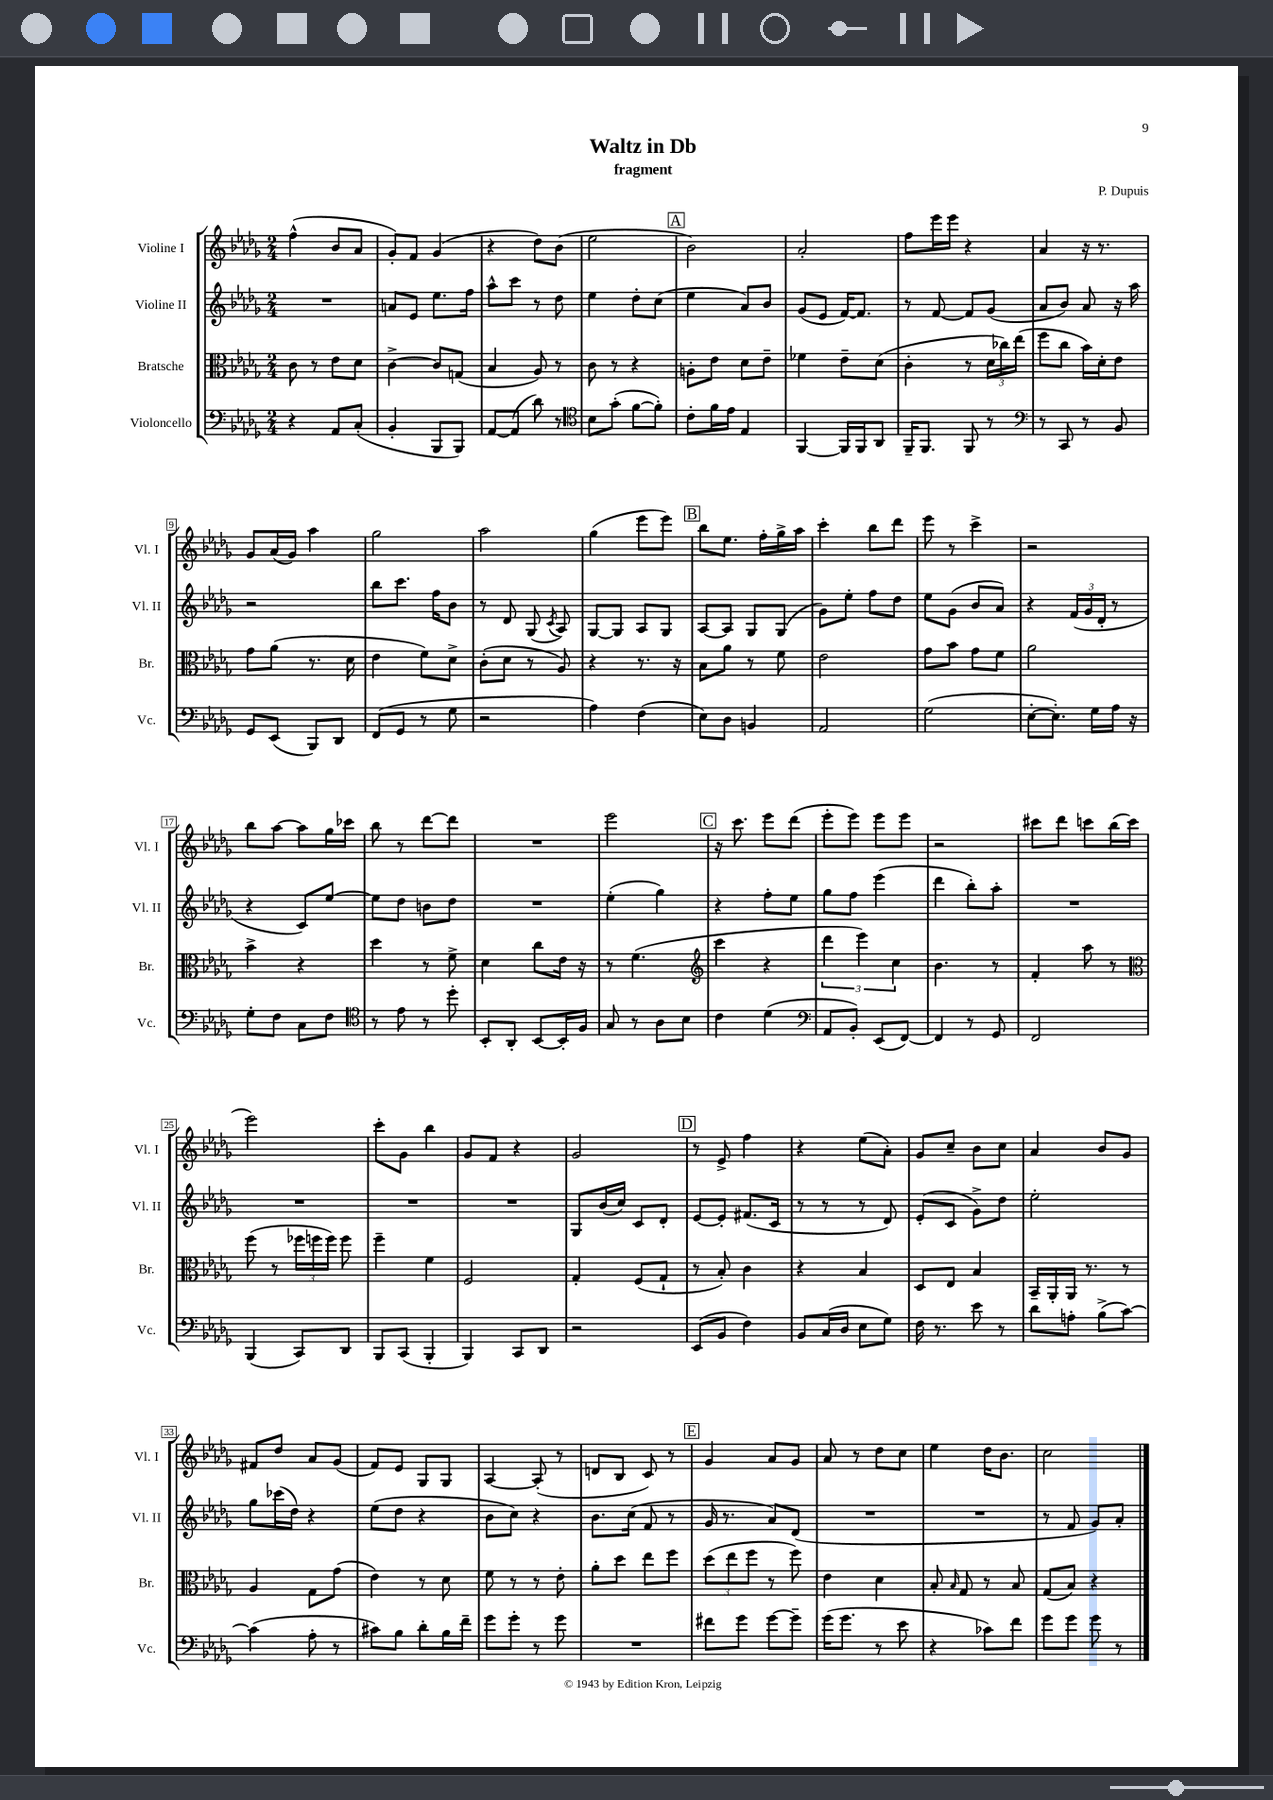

**kern	**kern	**kern	**kern
*staff4	*staff3	*staff2	*staff1
*clefF4	*clefC3	*clefG2	*clefG2
*k[b-e-a-d-g-]	*k[b-e-a-d-g-]	*k[b-e-a-d-g-]	*k[b-e-a-d-g-]
*M2/4	*M2/4	*M2/4	*M2/4
4r	8c	2r	(4ff^^
.	8r	.	.
8AA-	8e-	.	8b-
(8C'	8d-	.	8a-
=	=	=	=
4BB-'	[4c^	8a	8g-')
.	.	8e-	8f
8BBB-	8c]	8.ee-	(4g-
8BBB-)	(8G	.	.
.	.	16ff	.
=	=	=	=
[8AA-	4B-	8aa-^^	4r
(8AA-]	.	8ccc	.
8d-)	8A-)	8r	8dd-)
8r	8r	8dd-	(8b-
=	=	=	=
*clefC4	*	*	*
8B-	8c	4ee-	2ee-
(8g-'	8r	.	.
[8f	4r	8dd-'	.
8f'])	.	(8cc	.
=	=	=	=
8c'	8A'	4ee-	2b-)
16f	8e-	.	.
16e-	.	.	.
4E-	8d-	8a-)	.
.	8e-~	8b-	.
=	=	=	=
[4FF	4f-	(8g-	2a-'
.	.	8e-	.
16FF]	8e-~	[16f)	.
16FF	.	8.f]	.
8AA-	(8d-	.	.
=	=	=	=
16FF~	4c'	8r	8ff
8.FF	.	.	.
.	.	[8f	16eee-
.	.	.	16eee-
8FF	8r	8f]	4r
8r	24d-	(8g-	.
.	24cc-)	.	.
.	(24ee-	.	.
=	=	=	=
*clefF4	*	*	*
8r	8ff	8a-	4a-
8CC	8cc	8b-)	.
8r	16b-)	8a-	16r
.	16d-'	.	8.r
8BB-	8e-	16r	.
.	.	16aa-	.
=	=	=	=
8GG-	8g-	2r	8g-
(8EE-	(8a-	.	(16a-
.	.	.	16g-)
8BBB-)	8.r	.	4aa-
8DD-	.	.	.
.	16d-	.	.
=	=	=	=
(8FF	4e-	8bb-	2gg-
8GG-	.	8.ccc	.
8r	8f)	.	.
.	.	16ff	.
8G-	8d-^	8b-	.
=	=	=	=
2r	(8c'	8r	2aa-
.	8d-	8d-	.
.	8r	(8G-	.
.	.	8qc	.
.	8A-)	8A-)	.
=	=	=	=
4A-)	4r	[8G-	(4gg-
.	.	8G-]	.
(4F	8.r	8A-	8eee-
.	.	8G-	8eee-)
.	16r	.	.
=	=	=	=
8E-)	8B-	[8A-	8bb-
8D-	8a-	8A-]	8.ee-
4BB	8r	8G-	.
.	.	.	16ff'
.	8f	(8G-	16gg-^
.	.	.	16aa-
=	=	=	=
2AA-	2e-	8g-)	4ccc'
.	.	8ee-'	.
.	.	8ff	8bb-
.	.	8dd-	8ddd-
=	=	=	=
(2G-	8g-	8ee-	8eee-
.	8b-	(8g-	8r
.	8g-	8b-	4ccc^
.	8f	8a-)	.
=	=	=	=
[8E-'	2a-	4r	2r
8.E-'])	.	.	.
.	.	(24f	.
.	.	24g-	.
16G-	.	.	.
.	.	24d-'	.
16A-	.	8r	.
16r	.	.	.
=	=	=	=
8G-'	4b-^	4r	8bb-
8F	.	.	[8aa-
8C	4r	8c)	8aa-]
8F	.	[8ee-	16gg-
.	.	.	16ccc-
=	=	=	=
*clefC4	*	*	*
8r	4dd-	8ee-]	8bb-
8e-	.	8dd-	8r
8r	8r	8b	[8ddd-
8dd-'	8f^	8dd-	8ddd-]
=	=	=	=
8BB-'	4d-	2r	2r
8AA-'	.	.	.
[8BB-	8cc	.	.
16BB-']	16e-	.	.
16F	16r	.	.
=	=	=	=
8G-	8r	(4ee-'	2eee-
8r	(4.f	.	.
8A-	.	4gg-)	.
8B-	.	.	.
=	=	=	=
*	*clefG2	*	*
4c	4ccc	4r	16r
.	.	.	8.ccc
(4d-	4r	8ff'	8eee-
.	.	8ee-	(8ddd-
=	=	=	=
*clefF4	*	*	*
8AA-	6ddd-	8gg-	8eee-'
8BB-')	.	8ff	8eee-)
.	6eee-)	.	.
(8EE-	.	(4eee-	8eee-
.	6cc	.	.
[8FF)	.	.	8eee-
=	=	=	=
4FF]	4.b-	4ddd-	2r
8r	.	8bb-')	.
8GG-	8r	8aa-'	.
=	=	=	=
2FF	4f'	2r	8ccc#
.	.	.	8ddd-
.	8aa-	.	8ccc
.	8r	.	(16bb-
.	.	.	16ccc
=	=	=	=
*	*clefC3	*	*
(4BBB-	(8ff	2r	2eee-)
.	8r	.	.
8CC)	24ff-	.	.
.	24ff	.	.
.	24ff)	.	.
8DD-	8ff	.	.
=	=	=	=
8BBB-	4ff~	2r	8ccc'
(8CC	.	.	8g-
4BBB-'	4f	.	4bb-
=	=	=	=
4BBB-)	2F	2r	8g-
.	.	.	8f
8CC	.	.	4r
8DD-	.	.	.
=	=	=	=
2r	4G-'	8G-	2g-
.	.	(16b-	.
.	.	16cc)	.
.	(8F	8c	.
.	8G-`	8d-'	.
=	=	=	=
(8EE-	8r	[8e-	8r
8BB-	8B-')	8e-']	8e-^
4F)	4c	(8.f#	4ff
.	.	16c	.
=	=	=	=
8BB-	4r	8r	4r
(16C	.	8r	.
16D-	.	.	.
8E-	4B-	8r	(8ee-
8G-)	.	8d-)	8a-')
=	=	=	=
16F	8D-	(8e-'	8g-
8.r	.	.	.
.	8E-	8c	8cc~
8e-	4B-	8g-^)	8b-
8r	.	8dd-	8cc
=	=	=	=
8d-	16BB-~	2ee-'	4a-
.	16AA-'	.	.
8A'	16AA-	.	.
.	8.r	.	.
(8B-^	.	.	8b-
[8c)	8r	.	8g-
=	=	=	=
(4c]	4A-	8gg-	8f#
.	.	(16ccc-	8dd-
.	.	16dd-)	.
8A-'	8G-	4r	8a-
8r	(8g-	.	(8g-
=	=	=	=
8c#)	4e-)	(8ee-	8f)
8B-	.	8dd-	8e-
8d-'	8r	4r	8G-
16B-	8d-	.	8G-
16f~	.	.	.
=	=	=	=
8g-	8f	8b-	[4A-
8g-'	8r	8cc)	.
8r	8r	4r	(8A-']
8g-	8e-'	.	8r
=	=	=	=
2r	8a-'	8.b-	8d
.	8dd-	.	8B-
.	.	(16cc	.
.	8ee-	8f	8c)
.	8ff	8r	8r
=	=	=	=
8f#	(12dd-	16g-	4g-
.	.	8.r	.
.	12ee-	.	.
8g-	.	.	.
.	12ff	.	.
[8g-	8r	8a-)	8a-
8g-~]	8ff)	(8d-	8g-
=	=	=	=
(16g-	4e-	2r	8a-
8.g-	.	.	.
.	.	.	8r
8r	4d-	.	8dd-
8e-	.	.	8cc
=	=	=	=
4r	8B-'	2r	4ee-
.	16qqB-	.	.
.	8G-	.	.
8c-)	8r	.	16dd-
.	.	.	8.b-
8f	8B-	.	.
=	=	=	=
8g-	(8G-	8r	2cc
8g-	8B-)	8f	.
8g-	4r	8g-)	.
8r	.	8a-'	.
==	==	==	==
*-	*-	*-	*-
